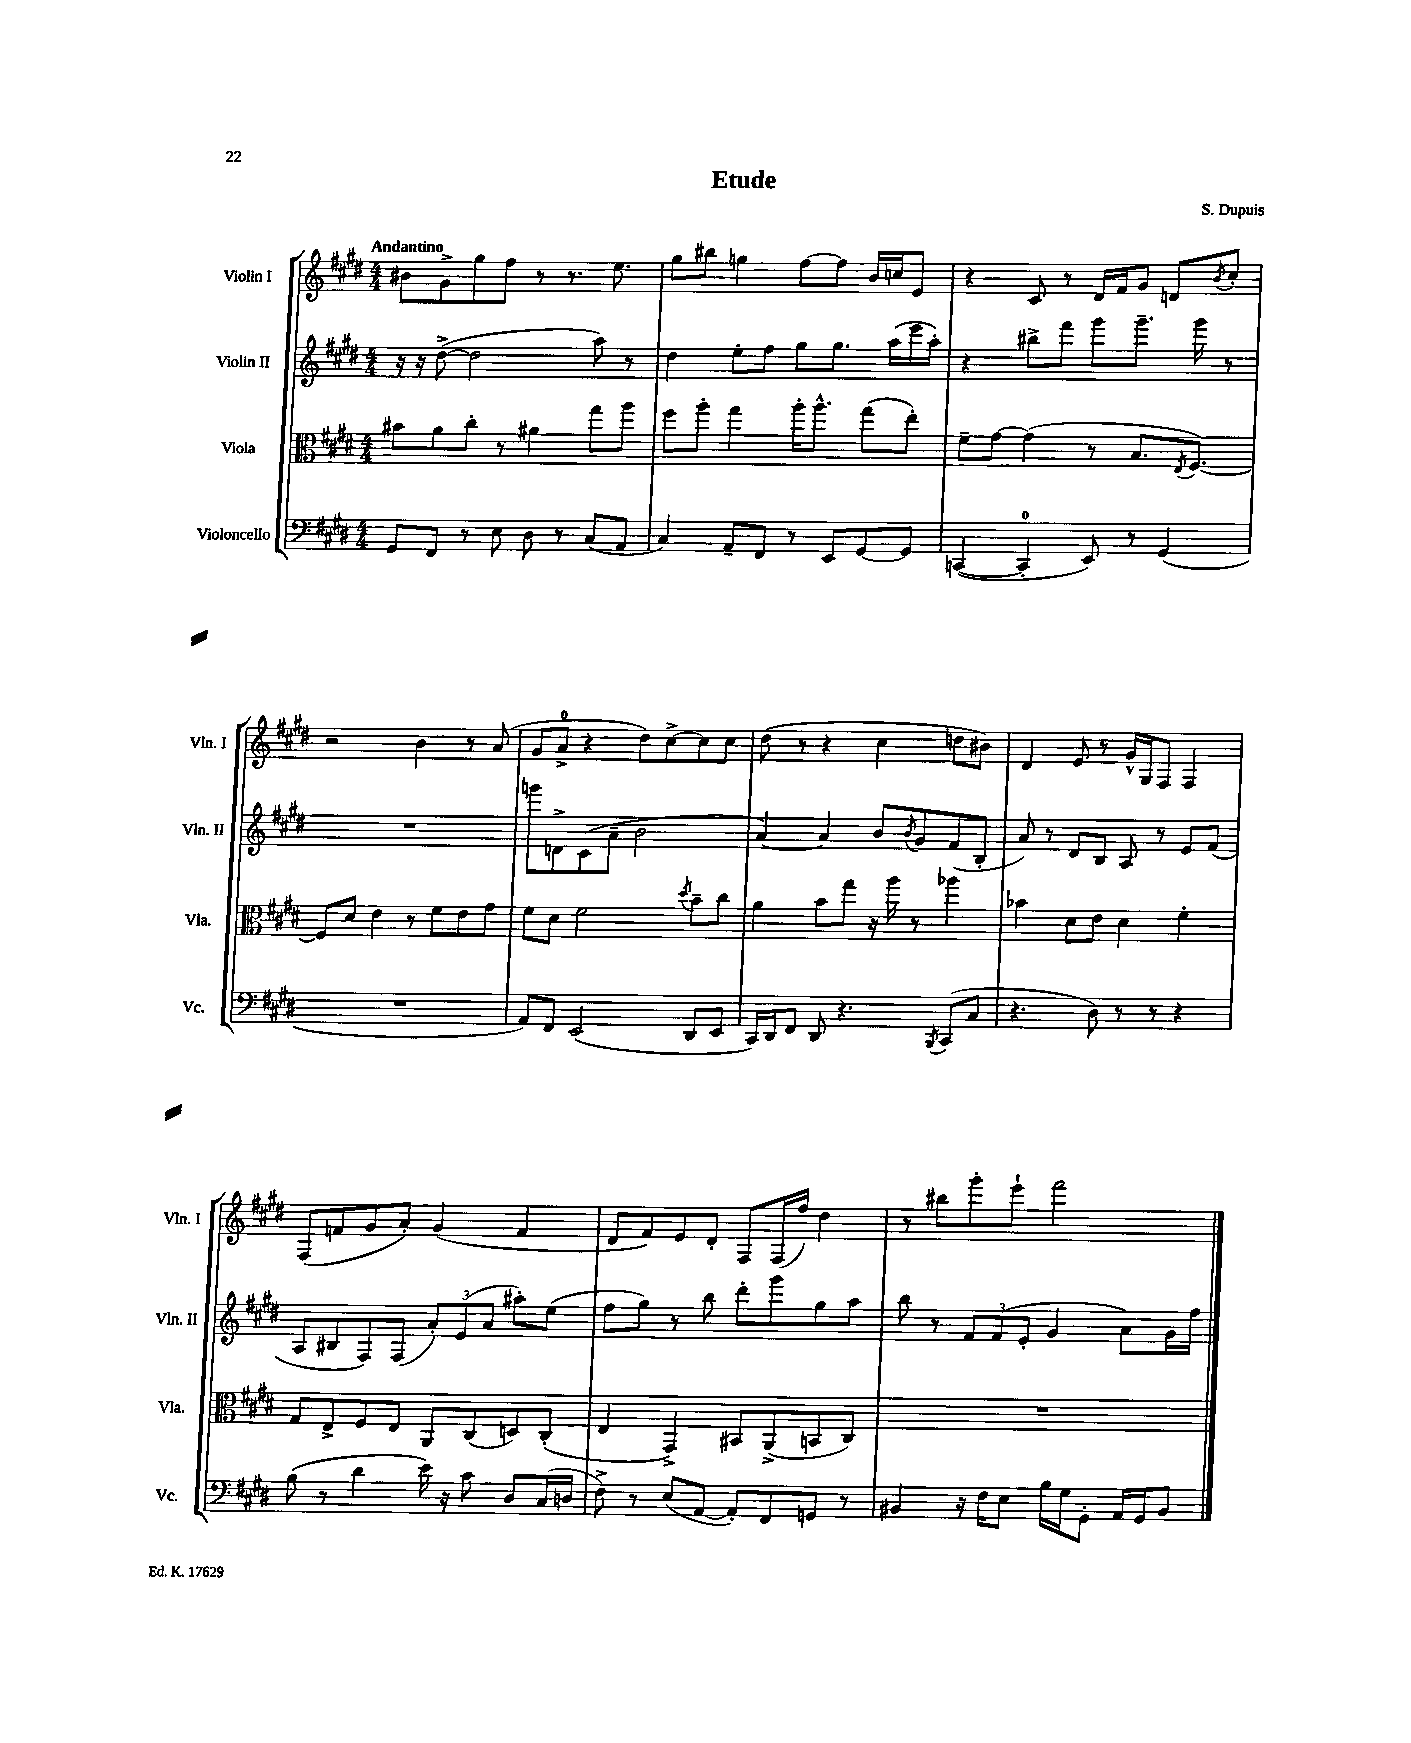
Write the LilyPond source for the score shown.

\header { title = "Etude" composer = "S. Dupuis" }
<<
\new StaffGroup <<
\new Staff = "s0" \with { instrumentName = "Violin I" shortInstrumentName = "Vln. I" } {
    \clef treble \key e \major \numericTimeSignature \time 4/4 \tempo "Andantino"
    bis'8 gis'8-> gis''8 fis''8 r8 r8. e''8. |
    gis''8 bis''8 g''4 fis''8~ fis''8 b'16 c''16 e'8 |
    r4 cis'8 r8 dis'16 fis'16 gis'8 d'8 \acciaccatura { b'8 } cis''8-. |
    r2 b'4 r8 a'8( |
    gis'8 a'8-0-> r4 dis''8) cis''8~-> cis''8 cis''8 |
    dis''8( r8 r4 cis''4 d''8 bis'8) |
    dis'4 e'8 r8 gis'16-^ gis16 fis8 fis4 |
    fis8( f'8 gis'8 a'8-.) gis'4( f'4 |
    dis'8 fis'8) e'8 dis'8-. fis8 fis16( fis''16) dis''4 |
    r8 bis''8 gis'''8-. e'''8-! fis'''2 \bar "|." |
}
\new Staff = "s1" \with { instrumentName = "Violin II" shortInstrumentName = "Vln. II" } {
    \clef treble \key e \major \numericTimeSignature \time 4/4
    r16 r16 dis''8~->( dis''2 a''8) r8 |
    dis''4 e''8-. fis''8 gis''8 gis''8. a''16( e'''16 a''16-.) |
    r4 bis''8-> fis'''8 gis'''8 gis'''8.-- gis'''16 r8 |
    R1 |
    g'''8 d'8-> cis'8( a'8-- b'2 |
    a'4~) a'4 b'8 \acciaccatura { b'8 } gis'8 fis'8( b8-. |
    a'8) r8 dis'8 b8 a8 r8 e'8 fis'8( |
    a8 bis8 fis8) fis8( \tuplet 3/2 { a'8-.) e'8( a'8 } ais''8-.) e''8( |
    fis''8 gis''8) r8 b''8 dis'''8-. gis'''8 gis''8 a''8 |
    b''8 r8 \tuplet 3/2 { fis'8 fis'8( e'8-. } gis'4 a'8) gis'16 fis''16 \bar "|." |
}
\new Staff = "s2" \with { instrumentName = "Viola" shortInstrumentName = "Vla." } {
    \clef alto \key e \major \numericTimeSignature \time 4/4
    bis'8 a'8 cis''8-. r8 ais'4 gis''8 a''8 |
    fis''8 a''8-. gis''4 a''16-. a''8.-^ gis''8( e''8-.) |
    fis'8-- gis'8~ gis'4( r8 b8. \acciaccatura { e8 } fis8.~) |
    fis8 dis'8 e'4 r8 fis'8 e'8 gis'8 |
    fis'8 dis'8 fis'2 \acciaccatura { dis''8 } b'8-- cis''8 |
    a'4 b'8 gis''8 r16 a''16 r8 aes''4 |
    bes'4 dis'8 e'8 dis'4 fis'4-. |
    gis8 e8-> fis8 e8 a,8 cis8( d8) cis8-.( |
    e4 gis,4->) bis,8 a,8->( b,8 cis8) |
    R1 \bar "|." |
}
\new Staff = "s3" \with { instrumentName = "Violoncello" shortInstrumentName = "Vc." } {
    \clef bass \key e \major \numericTimeSignature \time 4/4
    gis,8 fis,8 r8 e8 dis8 r8 cis8( a,8 |
    cis4) a,8-- fis,8 r8 e,8 gis,8~ gis,8 |
    c,4~( c,4-0-. e,8) r8 gis,4( |
    R1 |
    a,8) fis,8 e,2( dis,8 e,8 |
    cis,16) dis,16 fis,8 dis,8 r4. \acciaccatura { b,,8 } cis,8( cis8 |
    r4. dis8) r8 r8 r4 |
    b8( r8 dis'4 e'16) r16 cis'8 dis8 cis16( d16 |
    fis8->) r8 e8( a,8~ a,8-.) fis,8 g,8 r8 |
    bis,4 r16 fis16 e8 b16 gis16 gis,8-. a,16 gis,16 bis,8 \bar "|." |
}
>>
>>
\layout { \context { \Score \remove "Bar_number_engraver" } }
